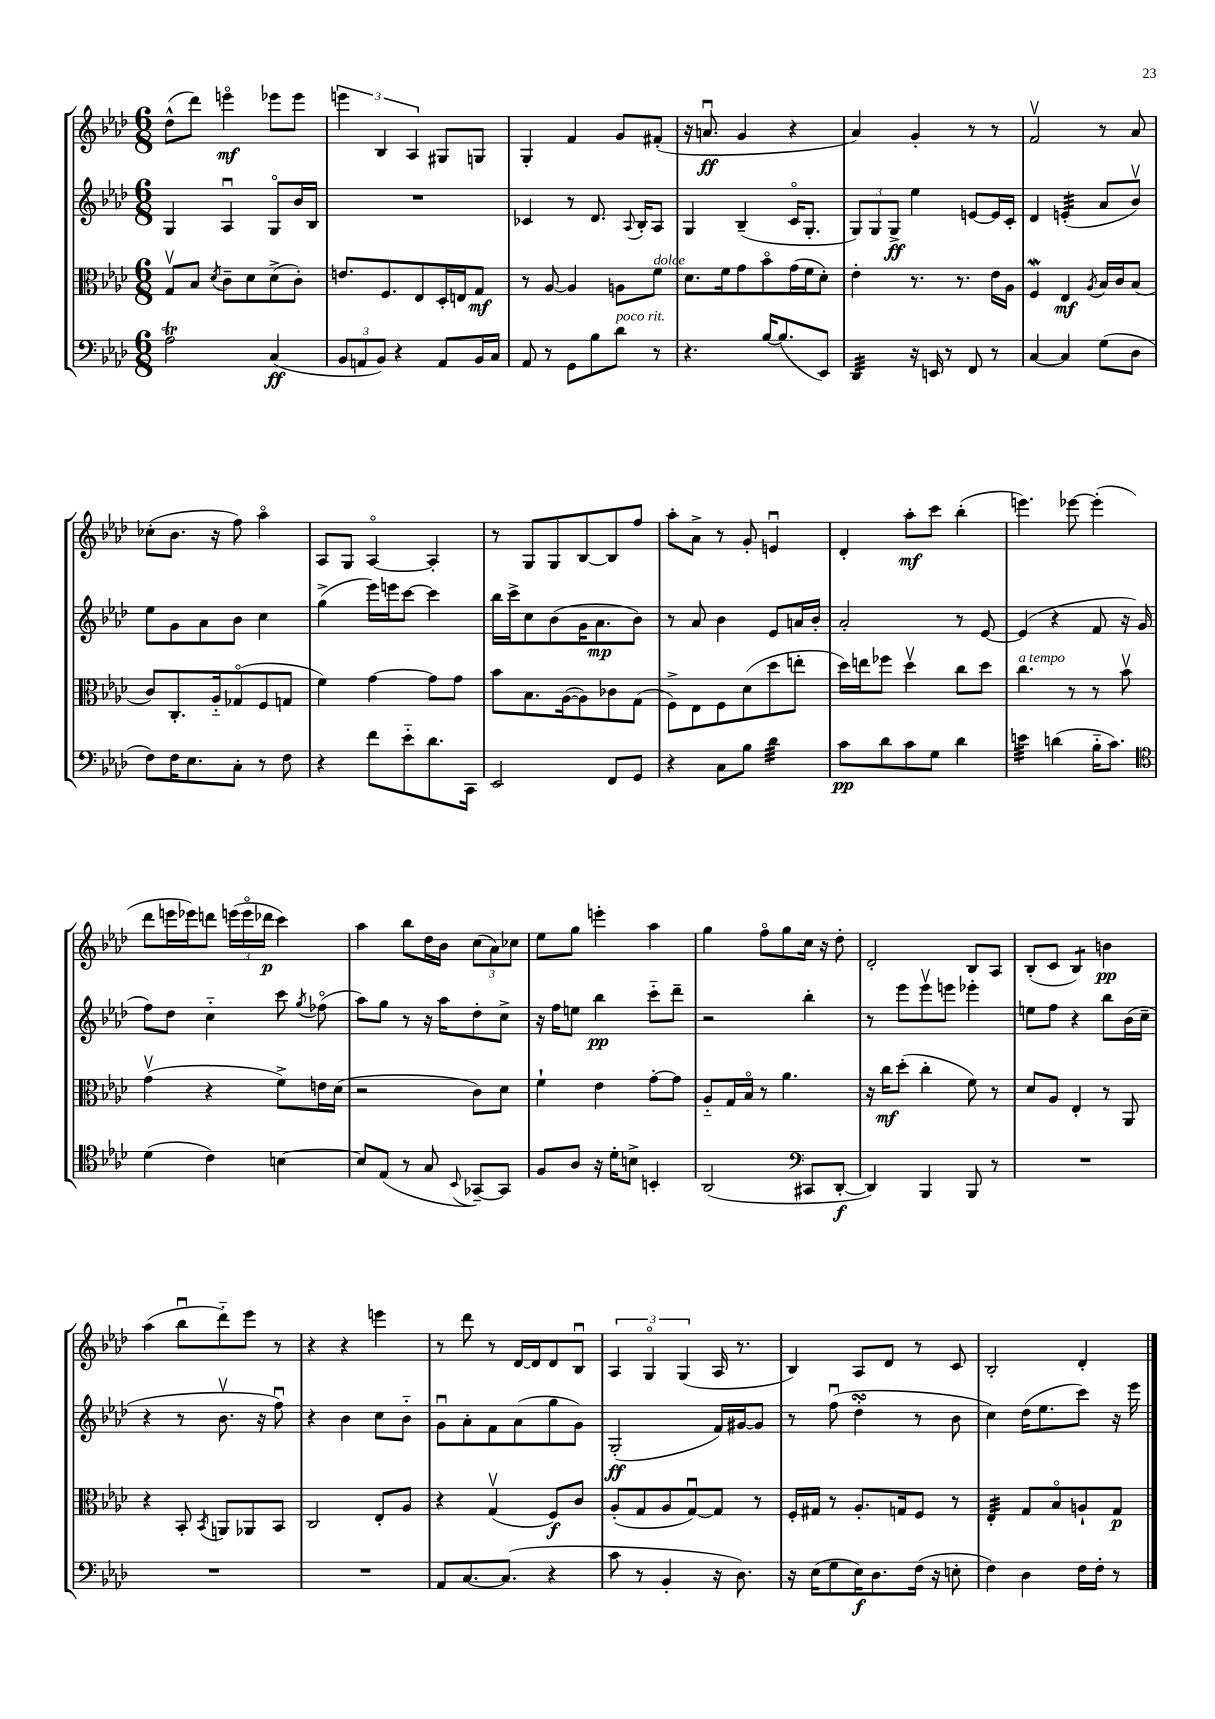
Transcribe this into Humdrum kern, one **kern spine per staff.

**kern	**kern	**kern	**kern
*staff4	*staff3	*staff2	*staff1
*clefF4	*clefC3	*clefG2	*clefG2
*k[b-e-a-d-]	*k[b-e-a-d-]	*k[b-e-a-d-]	*k[b-e-a-d-]
*M6/8	*M6/8	*M6/8	*M6/8
2A-\	8Gv/L	4G/	(8dd-^^\L
.	8B-/J	.	8ddd-\J)
.	8qd-/	.	.
.	8c~\L	4A-u/	4eeeo\
.	8d-\	.	.
(4C/	(8d-^\	8Go/L	8eee-\L
.	8c'\J)	16b-/L	8eee-\J
.	.	16B-/JJ	.
=	=	=	=
12BB-/L	8.e/L	2.r	6eee\
12AA/	.	.	.
12BB-/J)	.	.	6B-/
.	8.F/	.	.
4r	.	.	.
.	.	.	6A-/
.	8E-/	.	.
8AA/L	16D-'/L	.	8G#/L
.	16E/J	.	.
16BB-/L	8G/J	.	8G/J
16C/JJ	.	.	.
=	=	=	=
8AA-/	8r	4c-/	4G'/
8r	[8A-/	.	.
8GG\L	4A-/]	8r	4f/
8B-\	.	8.d-/	.
8d-\J	8A\L	.	8g/L
.	.	8qqA-/	.
.	.	16B-'/LK	.
8r	8f\J	8A-/J	(8f#'/J
=	=	=	=
4.r	8.d-\L	4G/	16r
.	.	.	8.au/
.	16f\k	.	.
.	8g\	(4B-~/	4g/
[16B-/LK	8b-o\	.	.
(8.B-/]	.	.	.
.	(16g\L	16co/LK	4r
.	16f\J	8.G'/J	.
8EE-/J)	8d-'\J)	.	.
=	=	=	=
4DD-/	4e-'\	12G/L)	4a-/)
.	.	12G/	.
.	.	12G^/J	.
16r	8.r	4ee-\	4g'/
16EE/	.	.	.
8r	.	.	.
.	8.r	.	.
8FF/	.	[8e/L	8r
8r	16e-\LL	16e/]L	8r
.	16A-\JJ	16c'/JJ	.
=	=	=	=
[4C/	4F/	4d-/	2fv/
4C/]	4E-/	(4e'/	.
.	8qA-/	.	.
(8G\L	16B-/LL	8a-/L	8r
.	16c/J	.	.
8D-\J	(8B-/J	8b-v/J)	8a-/
=	=	=	=
8F\L)	8c/L)	8ee-\L	(8cc-'\L
16F\K	8.C'/	8g\	8.b-\J
8.E-\	.	.	.
.	.	8a-\	.
.	16A-'~/k	.	16r
8C'\J	(8G-o/	8b-\J	8ff\)
8r	8F/	4cc\	4aa-o\
8F\	8G/J	.	.
=	=	=	=
4r	4f\)	(4gg^\	8A-/L
.	.	.	8G/J
8f\L	[4g\	16eee-\LL)	[4A-o/
.	.	16eee\J	.
8e-'~\	.	[8ccc\J	.
8.d-\	8g\]L	4ccc\]	4A-'/]
.	8g\J	.	.
16CC\Jk	.	.	.
=	=	=	=
2EE-/	8b-\L	16bb-\LL	8r
.	.	16ccc^\J	.
.	8.B-\	8cc\	8G/L
.	.	(8b-\	8G/
.	([16A-\k	.	.
.	8A-\])	16g\K	[8B-/
.	.	8.a-\	.
8FF/L	8c-\	.	8B-/]
8GG/J	(8G\J	8b-\J)	8ff/J
=	=	=	=
4r	8F^\L)	8r	8aa-'\L
.	8E-\	8a-/	8a-^\J
8C\L	8F\	4b-\	8r
8B-\J	(8d-\	.	8g'/
4d-\	8dd-\	8e-/L	4eu/
.	8ee'\J	16a/L	.
.	.	16b-'/JJ	.
=	=	=	=
8c\L	16dd-\LL)	2a-'/	4d-'/
.	16ee\J	.	.
8d-\	8ff-\J	.	.
8c\	4dd-v\	.	8aa-'\L
8G\J	.	.	8ccc\J
4d-\	8cc\L	8r	(4bb-'\
.	8dd-\J	[8e-/	.
=	=	=	=
4e\	4.cc\	(4e-/]	4.eee\)
(4d\	.	4r	.
.	8r	.	[8eee-\
16B-'~\LK	8r	8f/	(4eee-'\]
8.c\J)	.	.	.
.	8b-v\	16r	.
.	.	16g/	.
=	=	=	=
*clefC4	*	*	*
(4d-\	(4gv\	8ff\L)	8ddd-\L
.	.	8dd-\J	16eee\L
.	.	.	16eee-\J)
4c\)	4r	4cc'~\	8ddd\J
.	.	.	(24eee\LL
.	.	.	24eeeo\
.	.	.	24ddd-\JJ
[4B\	8f^\L)	8ccc\	4ccc\)
.	.	8qgg/	.
.	16e\L	(8ff-o\	.
.	(16d-\JJ	.	.
=	=	=	=
8B/]L	2r	8aa-\L)	4aa-\
(8E-/J	.	8gg\J	.
8r	.	8r	8bb-\L
8G/	.	16r	16dd-\L
.	.	16aa-\LK	16b-\JJ
8qqBB-/	.	.	.
[8GG-~/L)	8c\L)	8dd-'\	(12cc\L
.	.	.	12a-\)
8GG-/]J	8d-\J	8cc^\J	.
.	.	.	12cc-\J
=	=	=	=
8F/L	4f`\	16r	8ee-\L
.	.	16ff\LK	.
8A-/J	.	8ee\J	8gg\J
16r	4e-\	4bb-\	4eee'\
16d-'\LK	.	.	.
8B^\J	.	.	.
4BB'/	[8g'\L	8ccc'~\L	4aa-\
.	8g\]J	8ddd-~\J	.
=	=	=	=
(2AA-/	8A-'~/L	2r	4gg\
.	16G/L	.	.
.	16B-o/JJ	.	.
.	8r	.	8ffo\L
.	4.a-\	.	8gg\
*clefF4	*	*	*
8CC#/L	.	4bb-'\	16cc\Jk
.	.	.	16r
[8DD-'/J	.	.	8dd-'\
=	=	=	=
4DD-/])	16r	8r	2d-'/
.	16cc\LK	.	.
.	(8dd-'\J	8eee-\L	.
4BBB-/	4cc'\	8eee-v\	.
.	.	8eee\J	.
8BBB-/	8f\)	4eee-'\	8B-/L
8r	8r	.	8A-/J
=	=	=	=
2.r	8d-/L	8ee\L	(8B-'/L
.	8A-/J	8ff\J	8c/J
.	4E-'/	4r	4B-/)
.	8r	8bb-\L	4b\
.	8AA-/	(16b-\L	.
.	.	16cc~\JJ	.
=	=	=	=
2.r	4r	4r	(4aa-\
.	8BB-'/	8r	8bb-u\L
.	8qBB-/	.	.
.	8AA/L	8.b-v\	8ddd-'~\)
.	8AA-/	.	8eee-\J
.	.	16r	.
.	8BB-/J	8ffu\)	8r
=	=	=	=
2.r	2C/	4r	4r
.	.	4b-\	4r
.	8E-'/L	8cc\L	4eee\
.	8A-/J	8b-'~\J	.
=	=	=	=
8AA-/L	4r	8gu\L	8r
[8.C/	.	8a-'\	8ddd-\
.	(4Gv/	8f\	8r
(8.C/]J	.	.	.
.	.	(8a-\	[16d-/LL
.	.	.	16d-/]J
4r	8F/L)	8gg\	8d-/
.	8c/J	8g\J)	8B-u/J
=	=	=	=
8c\	(8A-'/L	(2G'/	6A-/
8r	8G/	.	.
.	.	.	6Go/
4BB-'/	8A-/	.	.
.	.	.	(6G/
.	[8Gu/)	.	.
16r	8G/]J	16f/LL)	16A-/
8.D-\)	.	[16g#/J	8.r
.	8r	8g#/]J	.
=	=	=	=
16r	16F'/LL	8r	4B-/)
(16E-\LK	16G#/JJ	.	.
8G\	8r	(8ffu\	.
16E-\K)	8.A-'/L	4dd-'\	8A-/L
8.D-\	.	.	.
.	.	.	8d-/J
.	16G/k	.	.
(16F\Jk	8F/J	8r	8r
16r	.	.	.
8E'\	8r	8b-\	8c/
=	=	=	=
4F\)	4E-'/	4cc\)	2B-'/
4D-\	8G/L	(16dd-\LK	.
.	.	8.ee-\	.
.	8B-o/	.	.
16F\LL	8A`/	8ccc\J)	4d-'/
16F'\JJ	.	.	.
8r	8G/J	16r	.
.	.	16eee-\	.
==	==	==	==
*-	*-	*-	*-
